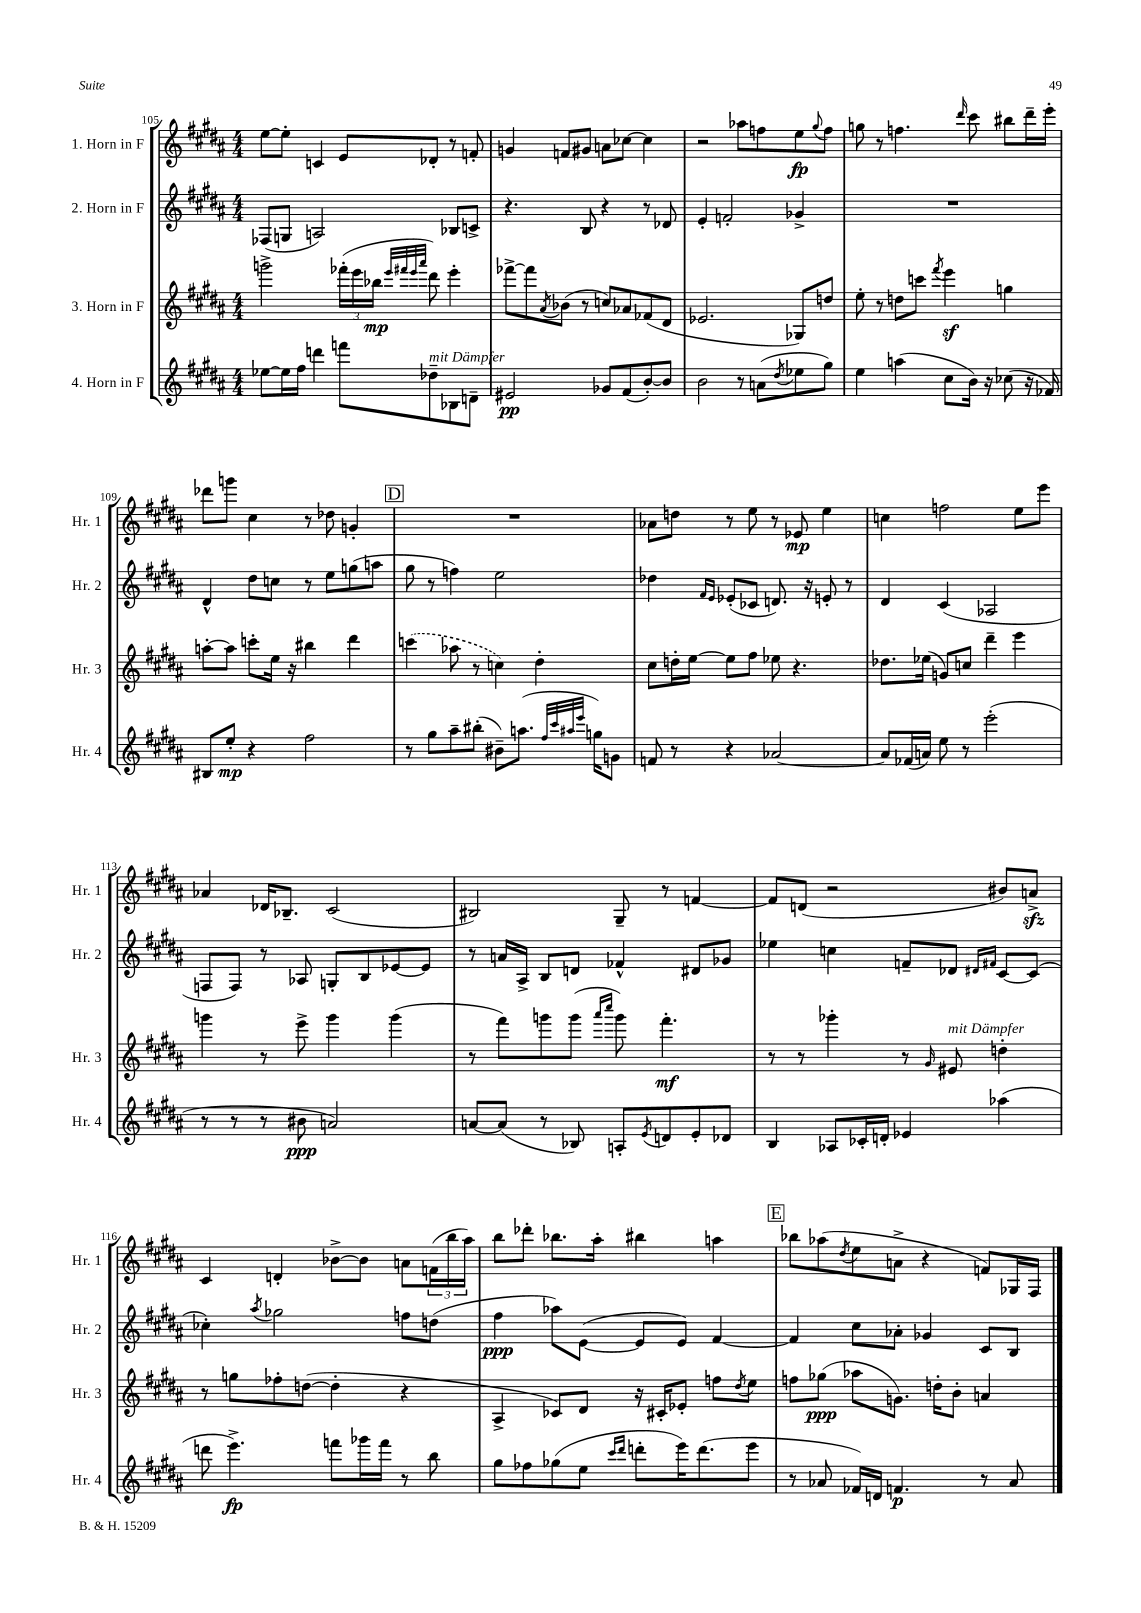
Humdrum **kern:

**kern	**kern	**kern	**kern
*staff4	*staff3	*staff2	*staff1
*clefG2	*clefG2	*clefG2	*clefG2
*k[f#c#g#d#a#]	*k[f#c#g#d#a#]	*k[f#c#g#d#a#]	*k[f#c#g#d#a#]
*M4/4	*M4/4	*M4/4	*M4/4
[8ee-	2ggg^	(8F-	[8ee
16ee-]	.	8G	8ee']
16ff#	.	.	.
4ddd	.	2A)	4c
8fff	(24fff-'	.	8e
.	24eee	.	.
.	24bb-	.	.
.	32qqeee	.	.
.	32qqfff#	.	.
.	32qqeee	.	.
.	32qqaaa#	.	.
8dd-~	8ddd#)	.	8d-'
8B-	4eee'	8B-	8r
8d~	.	8c^	8f'
=	=	=	=
2e#	[8fff-^	4.r	4g
.	8fff-]	.	.
.	8qa#	.	.
.	(8b-	.	8f
.	8r	8B	8g#
8g-	8cc)	4r	8a
(8f#	8a-	.	[8cc-
[8b')	(8f-	8r	4cc-]
8b]	8d#	8d-	.
=	=	=	=
2b	2.e-	4e'	2r
.	.	2f'	.
8r	.	.	8aa-
(8a	.	.	8ff
8qdd#	.	.	.
8ee-	8G-)	4g-^	8ee
.	.	.	8qqgg#
8gg#)	8dd	.	8ff
=	=	=	=
4ee	8ee'	1r	8gg
.	8r	.	8r
(4aa	8dd	.	4.ff
.	8ccc	.	.
.	8qfff#	.	.
8cc#	4eee	.	.
.	.	.	16qqddd#
16b)	.	.	8ccc#
16r	.	.	.
(8cc-	4gg	.	8bb#
16r	.	.	16ddd#~
16f-)	.	.	16eee'
=	=	=	=
8B#	[8aa'	4d#^^	8ddd-
8ee'	8aa]	.	8ggg
4r	8ccc'	8dd#	4cc#
.	16ee	8cc	.
.	16r	.	.
2ff#	4bb#	8r	8r
.	.	8ee	8dd-
.	4ddd#	(8gg	4g'
.	.	8aa	.
=	=	=	=
8r	(4ccc	8gg#	1r
8gg#	.	8r	.
8aa#~	8aa-	4ff)	.
(8bb#'	8r	.	.
8b#~)	4cc)	2ee	.
(8.aa	.	.	.
.	4dd#'	.	.
32qqff#	.	.	.
32qqccc#	.	.	.
32qqaa#	.	.	.
32qqeee	.	.	.
16gg)	.	.	.
8g	.	.	.
=	=	=	=
8f	8cc#	4dd-	8a-
8r	16dd'	.	8dd
.	[16ee	.	.
.	.	16qqf#	.
.	.	16qqe	.
4r	8ee]	(8e-'	8r
.	8ff#	8c-	8ee
[2a-	8ee-	8.d)	8r
.	4.r	.	8e-
.	.	16r	.
.	.	8e'	4ee
.	.	8r	.
=	=	=	=
8a-]	8.dd-	4d#	4cc
(16f-	.	.	.
16a)	(16ee-	.	.
8ee	8g)	(4c#	2ff
8r	8cc	.	.
(2eee'	4ddd#~	2A-	.
.	4eee	.	8ee
.	.	.	8eee
=	=	=	=
8r	4ggg	8F	4a-
8r	.	8F)	.
8r	8r	8r	16d-
.	.	.	8.B-~
8b#	8eee^	8A-	.
2a)	4ggg	8G'	(2c#
.	.	8B	.
.	(4ggg	[8e-	.
.	.	8e-]	.
=	=	=	=
[8a	8r	8r	2B#)
(8a]	8fff#)	16a	.
.	.	16A#^	.
8r	8ggg	8B	.
8B-)	(8ggg	8d	.
.	16qqaaa#	.	.
.	16qqcccc#	.	.
8A'	8ggg)	4f-^^	8G#~
8qe	.	.	.
8d	4.fff#'	.	8r
8e'	.	8d#	[4f
8d-	.	8g-	.
=	=	=	=
4B	8r	4ee-	8f]
.	8r	.	(8d
8A-	4ggg-'	4cc	2r
16c-'	.	.	.
16d'	.	.	.
4e-	8r	8f~	.
.	16qqg#	.	.
.	8e#	8d-	.
.	.	16qqd#	.
.	.	16qqf#	.
(4aa-	4dd'	[8c#	8b#)
.	.	(8c#]	8a^
=	=	=	=
8ddd	8r	4cc-')	4c#
4.eee^)	8gg	.	.
.	.	8qaa#	.
.	8ff-'	2gg-	4d'
.	([8dd	.	.
8fff	4dd']	.	[8b-^
16ggg-	.	.	8b-]
16fff	.	.	.
8r	4r	8ff	8a
8bb	.	(8dd	(24f
.	.	.	24bb
.	.	.	24aa#)
=	=	=	=
8gg#	4A#^	4ff#	8bb
8ff-	.	.	8ddd-'
(8gg-	8c-)	8aa-)	8.bb-
8ee	8d#	([8e	.
.	.	.	16aa#'
16qqccc#	.	.	.
16qqddd#	.	.	.
8ddd'	16r	8e]	4bb#
.	16c#'	.	.
16eee)	8e-'	8e)	.
(8.ddd	.	.	.
.	8ff	[4f#	4aa
.	8qdd#	.	.
8eee	8ee	.	.
=	=	=	=
8r	8ff	4f#]	8bb-
8a-	(8gg-	.	(8aa-
.	.	.	8qdd#
16f-)	8aa-	8cc#	8ee
16d	.	.	.
4.f	8.g)	8a-'	8a^
.	.	4g-	4r
.	16dd'	.	.
.	8b'	.	.
8r	4a	8c#	8f)
8a-	.	8B	16G-
.	.	.	16F#
==	==	==	==
*-	*-	*-	*-
